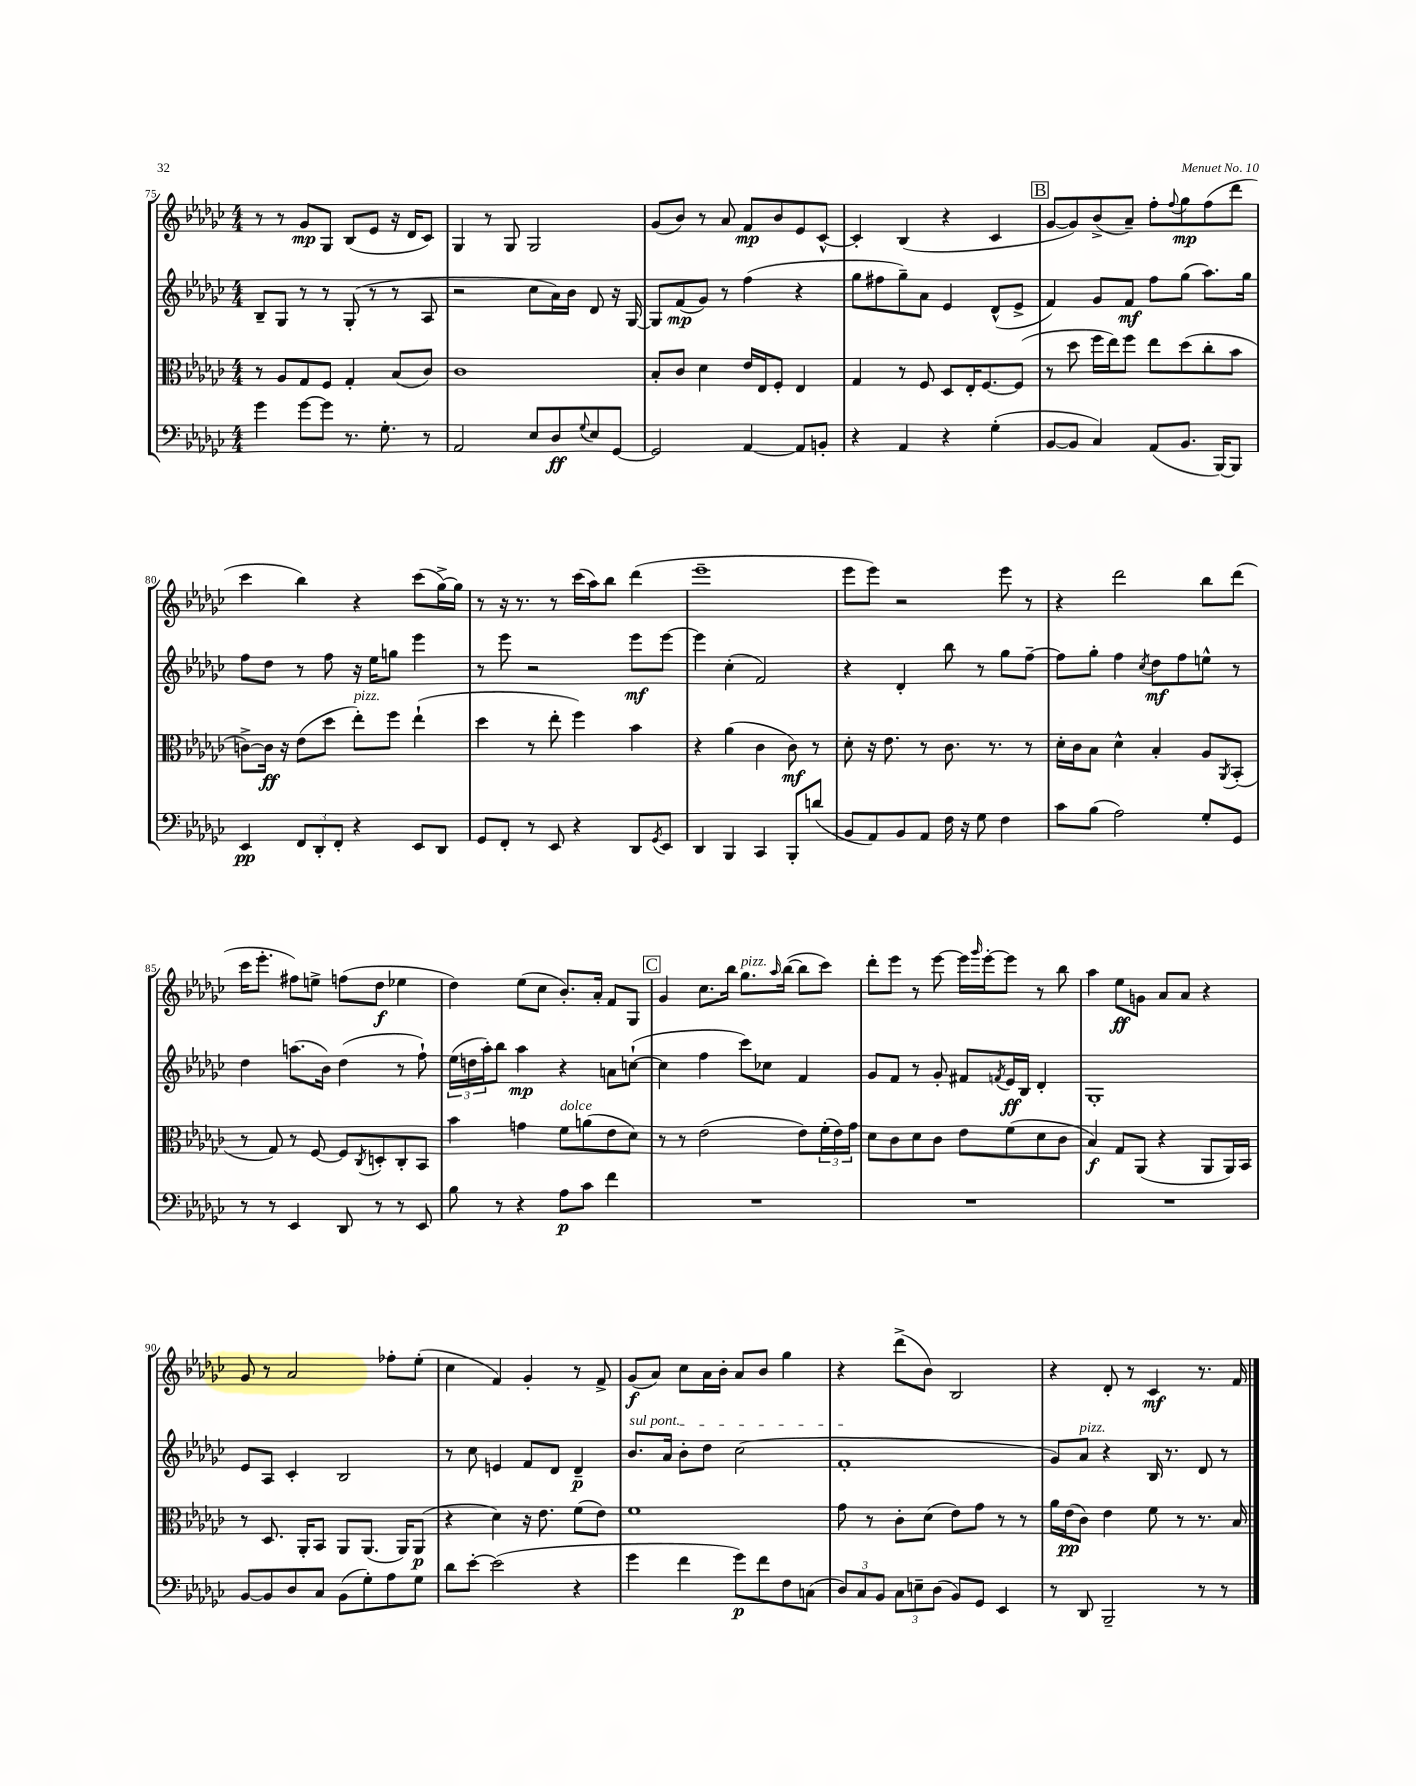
<<
\new StaffGroup <<
\new Staff = "s0" {
    \clef treble \key ges \major \numericTimeSignature \time 4/4
    r8 r8 ges'8\mp ges8 bes8( ees'8 r16 des'16 ces'8) |
    ges4 r8 ges8 ges2 |
    ges'8( bes'8) r8 aes'8 f'8\mp bes'8 ees'8 ces'8~-^ |
    ces'4-. bes4( r4 ces'4 |
    \mark \markup { \box "B" } ges'8~ ges'8) bes'8->( aes'8--) f''8-. \appoggiatura { f''8 } ges''8\mp f''8( des'''8 |
    ces'''4 bes''4) r4 ces'''8( ges''16~->) ges''16 |
    r8 r16 r8. r8 ces'''16( aes''16) bes''8 des'''4( |
    ees'''1-- |
    ees'''8 ees'''8) r2 ees'''8 r8 |
    r4 des'''2 bes''8 des'''8( |
    ces'''16 ees'''8.-. fis''8) e''8-> f''8( des''8\f ees''4 |
    des''4) ees''8( ces''8 bes'8.-.) aes'16-. f'8 ges8 |
    \mark \markup { \box "C" } ges'4 ces''8. bes''16 ges''8.^\markup { \italic "pizz." } \grace { aes''16 } bes''16~( bes''8 ces'''8) |
    des'''8-. ees'''8 r8 ees'''8~ ees'''16 \grace { ges'''16 } ees'''16~-. ees'''8 r8 bes''8 |
    aes''4 ees''8\ff g'8 aes'8 aes'8 r4 |
    ges'8 r8 aes'2 fes''8-. ees''8-.( |
    ces''4 f'4) ges'4-. r8 f'8-> |
    ges'8\f( aes'8) ces''8 aes'16 bes'16-. aes'8 bes'8 ges''4 |
    r4 des'''8->( bes'8) bes2 |
    r4 des'8-. r8 ces'4\mf r8. f'16 \bar "|." |
}
\new Staff = "s1" {
    \clef treble \key ges \major \numericTimeSignature \time 4/4
    bes8-- ges8 r8 r8 ges8-.( r8 r8 aes8 |
    r2 ces''8 aes'16) bes'16 des'8 r16 ges16~ |
    ges8 f'8\mp( ges'8) r8 f''4( r4 |
    ges''8 fis''8 ges''8--) aes'8 ees'4 des'8-^( ees'8-> |
    \mark \markup { \box "B" } f'4) ges'8 f'8\mf f''8 ges''8( aes''8.) ges''16 |
    f''8 des''8 r8 f''8 r16 ees''16 g''8 ees'''4 |
    r8 ees'''8 r2 ees'''8\mf ees'''8~ |
    ees'''4 ces''4-.( f'2) |
    r4 des'4-. bes''8 r8 ges''8 f''8~-- |
    f''8 ges''8-. f''4 \acciaccatura { ces''8 } des''8\mf f''8 e''8-^ r8 |
    des''4 a''8.( bes'16) des''4( r8 f''8-!) |
    \tuplet 3/2 { ees''16( d''16 aes''16-.) } bes''8 aes''4\mp r4 a'8 c''8~-!( |
    \mark \markup { \box "C" } c''4 f''4 ces'''8) ces''8 f'4 |
    ges'8 f'8 r8 ges'8-. fis'8 \acciaccatura { f'8 } ees'16\ff bes16 des'4-. |
    ges1-. |
    ees'8 aes8 ces'4-. bes2 |
    r8 ces''8 e'4 f'8 des'8 des'4--\p |
    \once \override TextSpanner.bound-details.left.text = \markup { \italic "sul pont." } bes'8.\startTextSpan aes'16 bes'8-. des''8 ces''2( |
    f'1-.\stopTextSpan |
    ges'8) aes'8^\markup { \italic "pizz." } r4 bes16 r8. des'8 r8 \bar "|." |
}
\new Staff = "s2" {
    \clef alto \key ges \major \numericTimeSignature \time 4/4
    r8 aes8 ges8 f8 ges4-. bes8( ces'8) |
    ces'1 |
    bes8-. ces'8 des'4 ees'16 ees16 f8-. ees4 |
    ges4 r8 f8 des8 ees16-. f8.~ f8( |
    \mark \markup { \box "B" } r8 des''8 f''16 ees''16) f''8 ees''8 des''8( ces''8-. bes'8 |
    c'8~->) c'16\ff r16 ees'8( des''8 ees''8-.^\markup { \italic "pizz." }) f''8 ees''4-!( |
    des''4 r8 ees''8-. f''4) bes'4 |
    r4 aes'4( ces'4 ces'8\mf) r8 |
    des'8-. r16 ees'8. r8 ces'8. r8. r8 |
    des'16-. ces'16 bes8 des'4-^ bes4-. aes8 \acciaccatura { aes,8 } bes,8-.( |
    r8 ges8) r8 f8~ f8 \acciaccatura { ces8 } d8-. ces8-. bes,8 |
    bes'4 g'4 f'8^\markup { \italic "dolce" } a'8( ees'8 des'8) |
    \mark \markup { \box "C" } r8 r8 ees'2( ees'8) \tuplet 3/2 { f'16-.( ees'16) ges'16 } |
    des'8 ces'8 des'8 ces'8 ees'8 f'8( des'8 ces'8 |
    bes4\f) ges8 aes,8( r4 aes,8 aes,16) bes,16 |
    r8 des8. aes,16-. bes,8 aes,8 aes,8.( aes,16) aes,8\p( |
    r4 des'4) r16 ees'8. f'8( ees'8) |
    f'1 |
    ges'8 r8 ces'8-. des'8( ees'8) ges'8 r8 r8 |
    aes'16 ees'16\pp( ces'8) ees'4 f'8 r8 r8. bes16 \bar "|." |
}
\new Staff = "s3" {
    \clef bass \key ges \major \numericTimeSignature \time 4/4
    ges'4 ges'8~ ges'8 r8. ges8.-. r8 |
    aes,2 ees8 des8\ff \appoggiatura { ges8 } ees8 ges,8~ |
    ges,2 aes,4~ aes,8 b,8-. |
    r4 aes,4 r4 ges4-.( |
    \mark \markup { \box "B" } bes,8~ bes,8 ces4) aes,8( bes,8. bes,,16~) bes,,8 |
    ees,4\pp \tuplet 3/2 { f,8 des,8-. f,8-. } r4 ees,8 des,8 |
    ges,8 f,8-. r8 ees,8 r4 des,8 \acciaccatura { ges,8 } ees,8 |
    des,4 bes,,4 ces,4 bes,,8-. d'8( |
    bes,8 aes,8) bes,8 aes,8 f16 r16 ges8 f4 |
    ces'8 bes8( aes2) ges8-. ges,8 |
    r8 r8 ees,4 des,8 r8 r8 ees,8 |
    bes8 r8 r4 aes8\p ces'8 f'4 |
    \mark \markup { \box "C" } R1 |
    R1 |
    R1 |
    bes,8~ bes,8 des8 ces8 bes,8( ges8-.) aes8 ges8 |
    des'8 ees'8~-. ees'2( r4 |
    ges'4 f'4 ges'8\p) f'8 f8 c8( |
    \tuplet 3/2 { des8) ces8 bes,8 } \tuplet 3/2 { ces8 e8-- des8( } bes,8) ges,8 ees,4 |
    r8 des,8 bes,,2-- r8 r8 \bar "|." |
}
>>
>>
\layout { \context { \Score currentBarNumber = #75 } }
